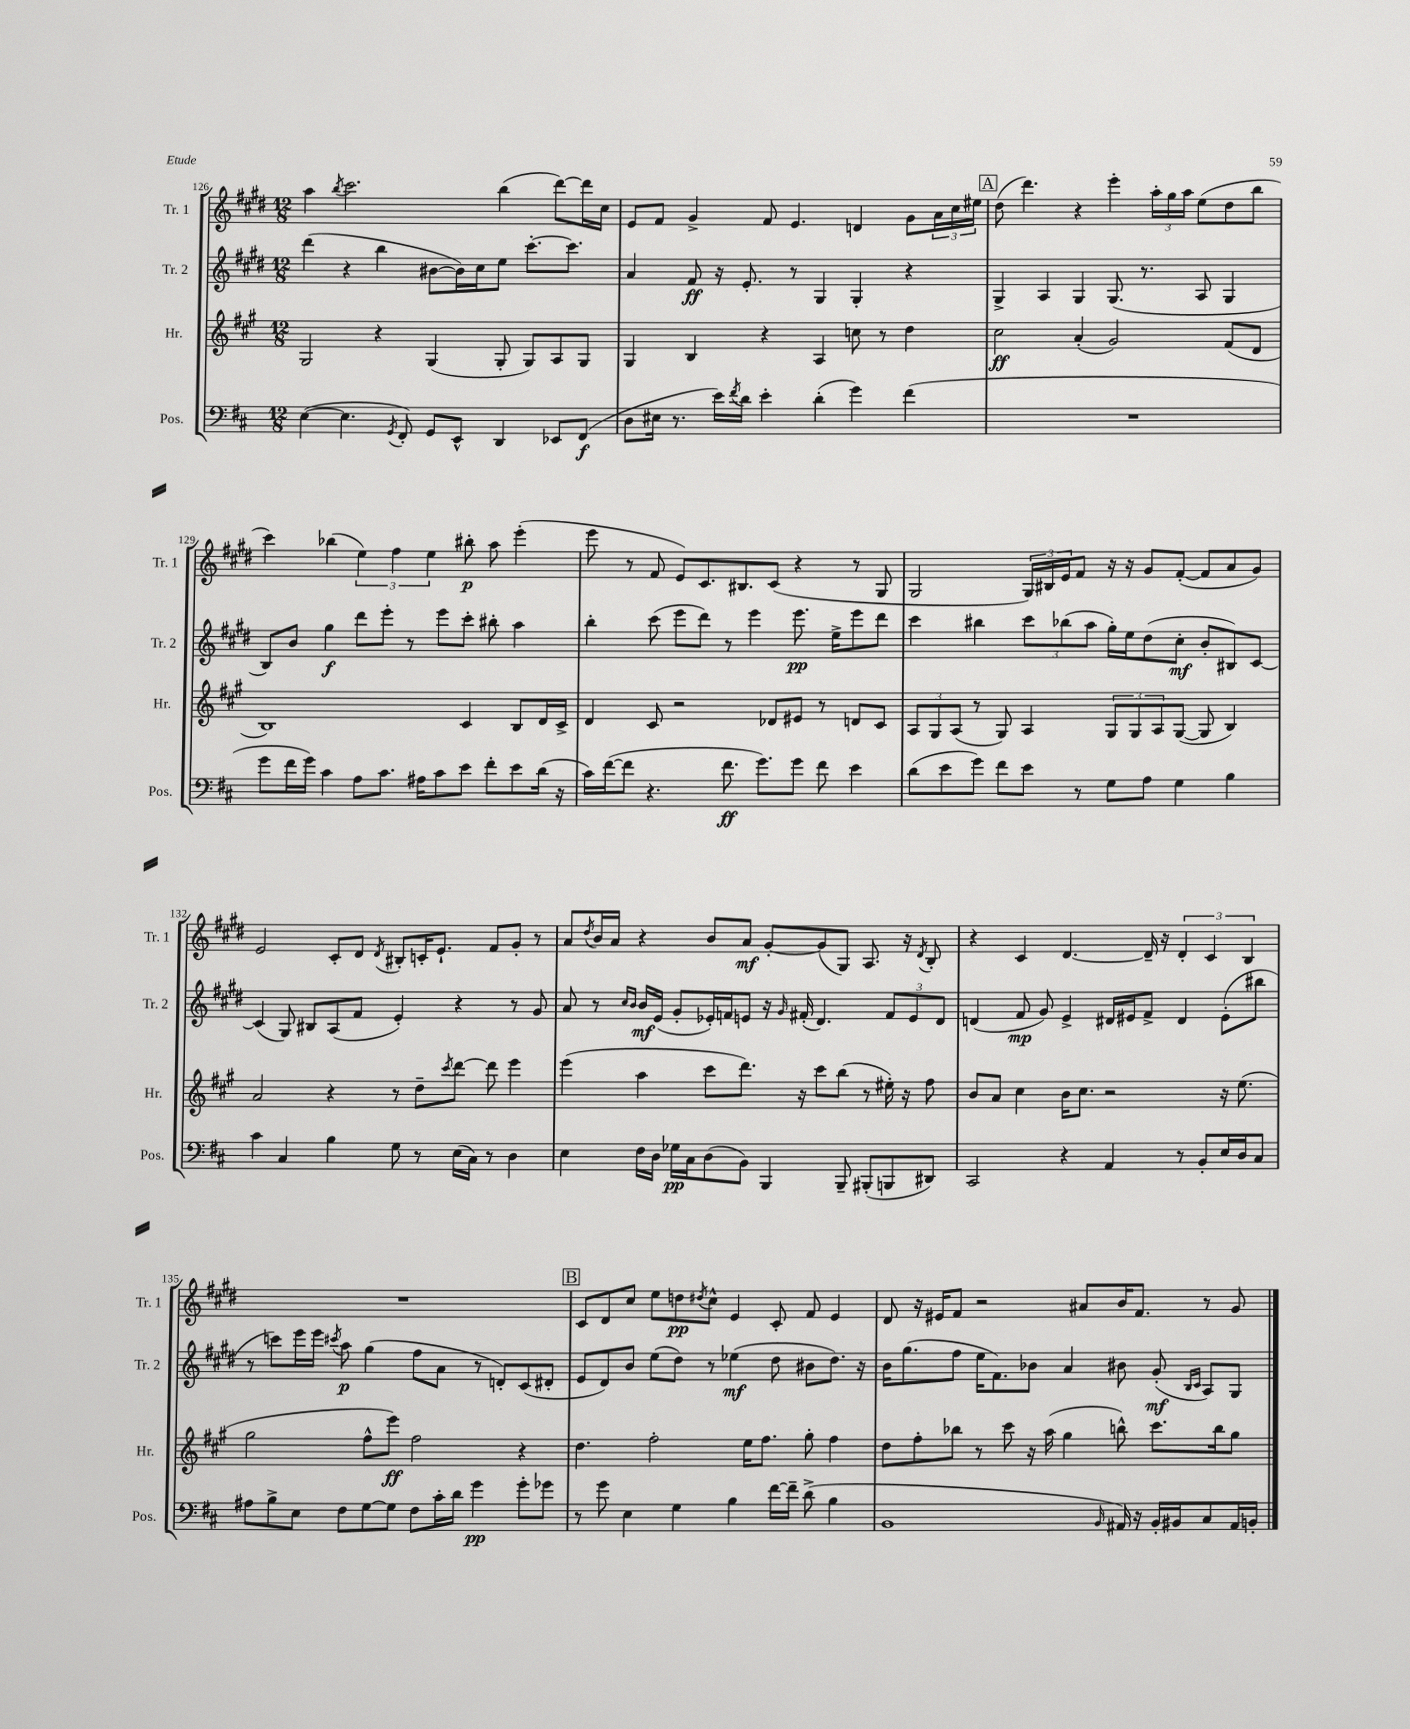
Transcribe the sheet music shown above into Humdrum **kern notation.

**kern	**kern	**kern	**kern
*staff4	*staff3	*staff2	*staff1
*clefF4	*clefG2	*clefG2	*clefG2
*k[f#c#]	*k[f#c#g#]	*k[f#c#g#d#]	*k[f#c#g#d#]
*M12/8	*M12/8	*M12/8	*M12/8
([4E	2G#	(4ddd#	4aa
.	.	.	8qbb
4.E]	.	4r	2.ccc#
.	4r	4bb	.
8qGG	.	.	.
8FF#')	.	.	.
8GG	(4G#	[8b#	.
8EE^^	.	16b#])	.
.	.	16cc#	.
4DD	8G#'	8ee	(4bb
.	8G#)	[8.ccc#'	.
8EE-	8A	.	[8ddd#)
.	.	8.ccc#]	.
(8FF#	8G#	.	16ddd#]
.	.	.	16cc#
=	=	=	=
8D	4G#	4a	8e
16E#	.	.	8f#
8.r	.	.	.
.	4B	8f#	4g#^
16e)	.	16r	.
8qf#	.	.	.
16d	.	8.e'	.
4e'	4r	.	8f#
.	.	8r	4.e
(4d'	4A	4G#	.
4g)	8cc	4G#'	4d
.	8r	.	.
(4f#	4dd	4r	8g#
.	.	.	24a
.	.	.	24cc#
.	.	.	24ee#
=	=	=	=
1.r	2cc#	4G#^	(8dd#
.	.	.	4.ddd#)
.	.	4A	.
.	(4a'	4G#	4r
.	2g#)	(8.G#	4eee'
.	.	8.r	.
.	.	.	24aa'
.	.	.	24gg#
.	.	.	24aa
.	.	8A	(8ee
.	(8f#	4G#	8dd#
.	8d	.	8bb
=	=	=	=
8g	1B)	8B)	4ccc#)
16f#	.	8b	.
16g)	.	.	.
4c#	.	4gg#	(4bb-
8A	.	8ddd#	6ee)
8.c#	.	8eee'	.
.	.	.	6ff#
.	.	8r	.
16A#	.	.	.
.	.	.	6ee
8c#	.	8eee	.
8e	4c#	8ccc#'	8bb#'
8f#'	.	8bb#'	8aa
8e	8B	4aa	(4eee'
(16d	16d	.	.
16r	16c#^	.	.
=	=	=	=
16c#)	4d	4bb'	8eee
([16f#	.	.	.
8f#]	.	.	8r
4.r	8c#	(8ccc#	8f#
.	2r	8eee	8e)
.	.	8ddd#)	8.c#
8.f#	.	8r	.
.	.	.	8.B#
.	.	4eee	.
8.g)	.	.	.
.	8d-	.	(8c#
8g	8e#	8.eee	4r
8f#	8r	.	.
.	.	16ee^	.
4e	8d	8eee	8r
.	8c#	8ddd#	8G#
=	=	=	=
(8d	12A	4ccc#	2G#
.	12G#	.	.
8e	.	.	.
.	(12A	.	.
8g)	8r	4bb#	.
8f#	8G#)	.	.
8e	4A	12ccc#	24G#)
.	.	.	24B#
.	.	(12bb-	24e
8r	.	.	8f#
.	.	12aa	.
8G	12G#	16gg#')	16r
.	.	16ee	16r
.	12G#	.	.
8A	.	(8dd#	8g#
.	12A	.	.
4G	([8G#	8cc#'	([8f#'
.	8G#]	8b'	8f#]
4B	4B)	8B#)	8a
.	.	[8c#	8g#)
=	=	=	=
4c#	2a	(4c#]	2e
4C#	.	8G#)	.
.	.	8B#	.
4B	4r	(8A	8c#'
.	.	8f#	8d#
.	.	.	8qd#
8G	8r	4e')	8B#'
8r	8dd~	.	16c'
.	.	.	8.e`
.	8qccc#	.	.
(16E	[8ddd	4r	.
16C#)	.	.	.
8r	8ddd]	.	8f#
4D	4eee	8r	8g#'
.	.	8g#	8r
=	=	=	=
4E	(4eee	8a	8a
.	.	.	8qdd#
.	.	8r	16b
.	.	.	16a
.	.	16qqcc#	.
.	.	16qqb	.
16F#	4aa	16b	4r
16D	.	(16e	.
16G-	.	8g#'	.
16C#	.	.	.
(8D	8ccc#	16e-')	8b
.	.	16f	.
8BB)	8.ddd)	8e	8a
4BBB	.	16r	[8g#'
.	.	16qqg#	.
.	16r	(16f#'	.
.	8ccc#	4.d#)	(8g#]
8BBB~	(8bb	.	8G#)
(8BBB#'	8r	.	8.A
8BBB	16ee#')	12f#	.
.	16r	.	16r
.	.	12e	.
.	.	.	8qd#
8DD#)	8ff#	.	8B'
.	.	12d#	.
=	=	=	=
2CC#	8b	(4d	4r
.	8a	.	.
.	4cc#	8f#	4c#
.	.	8g#)	.
4r	16b	4e^	[4.d#
.	8.cc#	.	.
4AA	2r	16d#	.
.	.	16e#	.
.	.	8f#^	16d#~]
.	.	.	16r
8r	.	4d#	6d#'
8BB'	.	.	.
.	.	.	6c#
16E	16r	(8e#'	.
16D	(8.ee	.	.
.	.	.	6B
8C#	.	8bb#	.
=	=	=	=
8A#	2gg#	8r	1.r
8B^	.	8ccc)	.
8E	.	16eee	.
.	.	16eee	.
.	.	8qccc#	.
8F#	.	8aa	.
[8G	8ff#^^	(4gg#	.
8G]	8eee)	.	.
8F#	2ff#	8ff#	.
16c#'	.	8a	.
16d	.	.	.
4g	.	8r	.
.	.	8d')	.
8g'	4r	(8c#	.
8g-	.	8d#'	.
=	=	=	=
8r	4.dd	8e	8c#
8g	.	8d#)	8d#
4E	.	8b	8cc#
.	2ff#'	(8ee	8ee
4G	.	8dd#)	8dd
.	.	.	8qdd#
.	.	8r	8cc#^^
4B	.	(4ee-	4e
.	16ee	.	.
.	8.ff#	.	.
[16f#	.	8dd#	8c#'
16f#~]	.	.	.
(8d^	8gg#'	8b#	8f#
4B	4ff#	8.dd#)	4e
.	.	16r	.
=	=	=	=
1BB	8dd	16b	8d#
.	.	(8.gg#	.
.	8ff#'	.	16r
.	.	.	16e#
.	8bb-	8ff#	8f#
.	8r	16ee	2r
.	.	8.f#)	.
.	8ccc#	.	.
.	16r	8b-	.
.	(16aa	.	.
.	4gg#	4a	.
.	.	.	8a#
16qqBB	.	.	.
16AA#)	8bb^^)	8b#	16b
16r	.	.	8.f#
16BB'	8.ccc#	(8g#'	.
16BB#	.	.	.
.	.	16qqB	.
.	.	16qqc#	.
8C#	.	8A)	8r
.	16bb	.	.
16AA#	8gg#	8G#	8g#
16BB'	.	.	.
==	==	==	==
*-	*-	*-	*-
